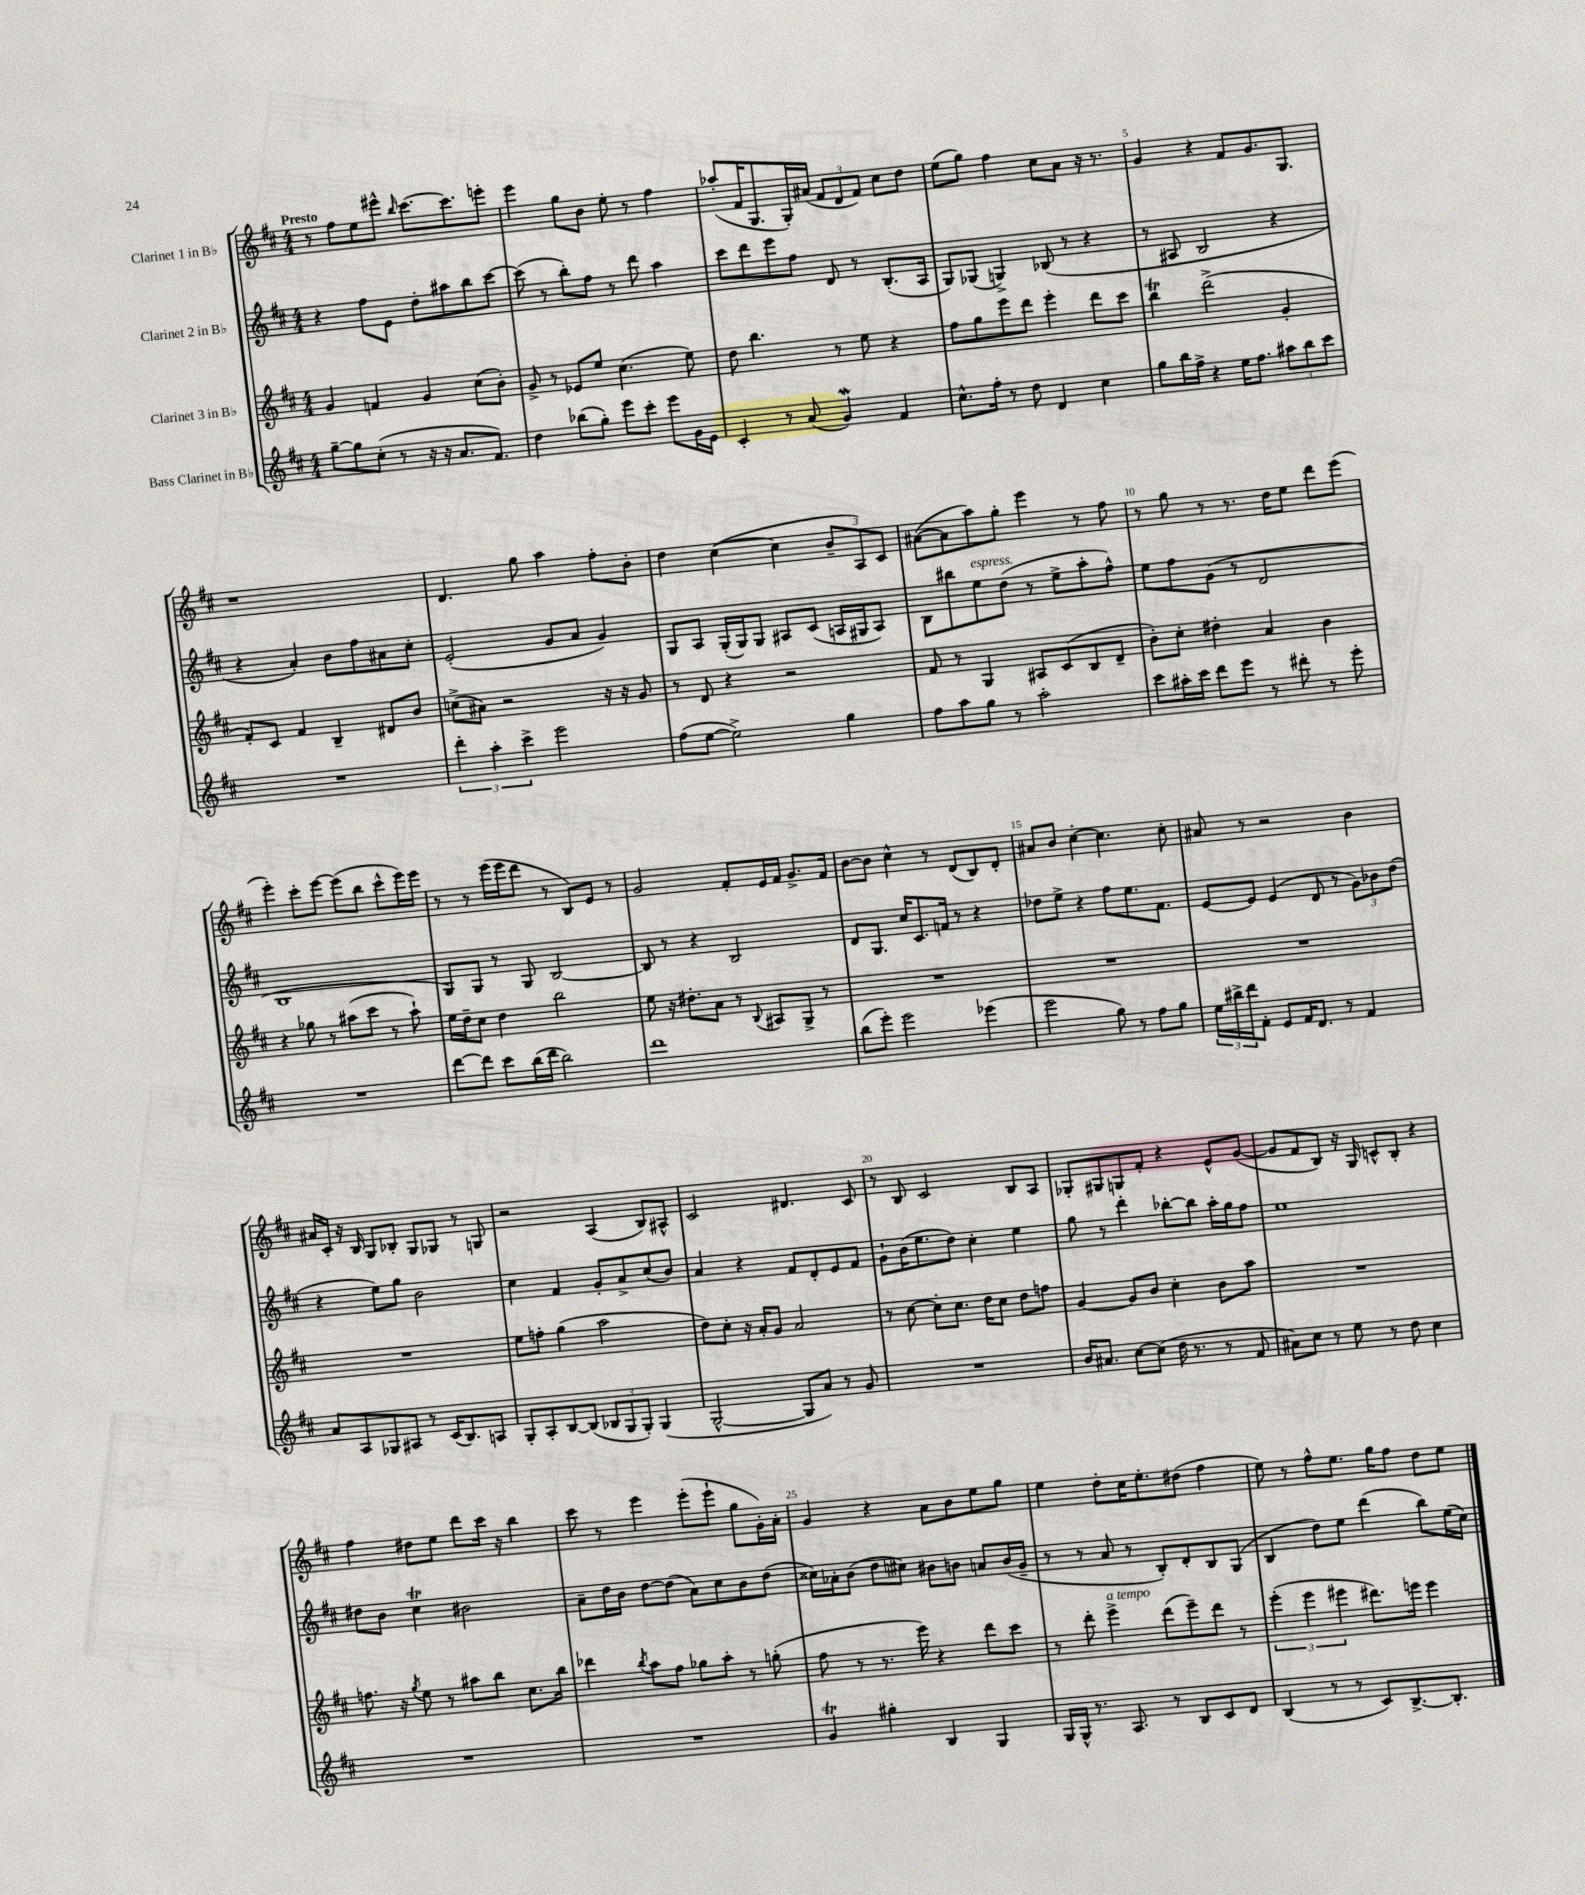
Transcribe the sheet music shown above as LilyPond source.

<<
\new StaffGroup <<
\new Staff = "s0" \with { instrumentName = "Clarinet 1 in Bb" } {
    \clef treble \key d \major \numericTimeSignature \time 4/4 \tempo "Presto"
    r8 fis''8 e''8 eis'''8-^ \grace { b''16 } cis'''8.~ cis'''8. e'''8-. |
    e'''4 g''8 b'8 e''8-. r8 fis''4 |
    aes''8-.( fis'16 g8. g16-.) ais'16( \tuplet 3/2 { fis'8 d'8 fis'8) } cis''8 d''8 |
    e''8( g''8) fis''4 cis''8 a'8 r16 r8. |
    g'4 r4 fis'8 g'8. g8. |
    r1 |
    d'4. g''8 a''4 fis''8-. b'8-. |
    d''4 cis''4~( cis''4 \tuplet 3/2 { b'8-- a8) cis'8 } |
    ais'8~( ais'8 a''8) g''8-. e'''4 r8 fis''8 |
    r8 g''8 r8 r8. d''16 e''8 d'''8 e'''8( |
    e'''4-.) cis'''8-. e'''8~ e'''8( b''8 cis'''8-^ e'''16) e'''16 |
    r8 r8 e'''16( e'''16 d'''8 r8 b8) e'8 r8 |
    g'2 fis'8-. e'16 fis'16 g'8.-> fis'16 |
    b'8~ b'8 cis''4-^ r8 d'8( b8) d'8-. |
    ais'8 b'8 cis''4~-. cis''4. cis''8-. |
    ais'8 r8 r2 b'4 |
    ais'16 cis'16-. r16 b16 g8 bes8-. g8 ges8 r8 g8 |
    r2 a4( b8) ais8-^ |
    cis'2 dis'4. cis'8 |
    r8 b8 cis'2 b8 a8 |
    ges8-. gis8 g8 fis'8-. r4 e'8-^ g'8~( |
    g'8 fis'8 b8) r16 g16 c'8-^ b8-. r4 |
    fis''4 dis''8 e''8 d'''8 cis'''16 r16 b''4 |
    cis'''8 r8 e'''4 e'''8-.( e'''8-! g''8 g'16-.) a'16-. |
    g'4 r4 a'8 b'8 e''8 g''8 |
    e''4 d''8-. cis''16 e''8.-. dis''8( fis''4 |
    e''8) r8 fis''8-^ e''8. g''16 fis''8 d''8 e''8 \bar "|." |
}
\new Staff = "s1" \with { instrumentName = "Clarinet 2 in Bb" } {
    \clef treble \key d \major \numericTimeSignature \time 4/4
    r4 fis''8 e'8 d''8-. ais''8 b''8 cis'''8~ |
    cis'''8( r8 b''8-.) fis''8 r8 d'''8 a''4 |
    cis'''8 d'''8 e'''8 fis''8 d'8 r8 b8.-.( a16 |
    g8) ges8( g4->) bes8( r8 r4 |
    r8 ais8 b2 r4 |
    r4 a'4-.) b'8 fis''8 ais'8 cis''8-. |
    e'2-.( g'8 a'8 g'4) |
    g8 a8 g16-.( g16) g8 ais8 cis'8( a16 gis16 a8) |
    b8 bis''8 e''8^\markup { \italic "espress." } d''8( r8 e''8-> a''8-. fis''8-^) |
    e''8 fis''8 g'8( r8 d'2 |
    b1 |
    g8) g8 r8 g8 b2~ |
    b8 r8 r4 b2 |
    d'8 g8. cis''16 cis'8. f'16 r8 r4 |
    des''8 e''8-> r4 fis''8 e''8. fis'8. |
    e'8~ e'8 e'4( d'8 r8 \tuplet 3/2 { g'8) bes'8 d''8( } |
    r4 e''8) g''8 b'2 |
    cis''4 fis'4 g'8-. a'8-> cis''8( b'8) |
    a'4 r4 fis'8 d'8-. e'8 fis'8 |
    g'8-! b'16( e''8. d''8) cis''4-. e''4 |
    g''8 r8 d'''4-. bes''8~-. bes''8 a''16-. g''16 fis''8 |
    e''1 |
    dis''8 b'8 cis''4\trill bis'2 |
    a'8-- d''16 b'16 d''8~ d''8( a'8) cis''8 b'8 d''8( |
    cisis''16) aes'16-. b'8( d''8 cis''8) bis'8 b'8 a'8 b'16( g'16-- |
    r8 r8 a'8 r8 b8-.) d'8-. b8 g8( |
    b4 d''8) e''8 d'''4( b''8) e''16( cis''16) \bar "|." |
}
\new Staff = "s2" \with { instrumentName = "Clarinet 3 in Bb" } {
    \clef treble \key d \major \numericTimeSignature \time 4/4
    g'4 f'4 g'4 cis''8( b'8-.) |
    g'8-> r8 ees'8 e''8 cis''4.( e''8) |
    d''8 b''4. r8 e''8 r4 |
    fis''8 g''8 e'''8 d'''8 e'''4-. d'''8 cis'''8 |
    b''4\trill d'''2->( g'4-. |
    fis'8-.) cis'8 fis'4 b4-- dis'8 b'8 |
    c''8->( ais'8) r2 r16 r16 g'8 |
    r8 d'8 r4 r2 |
    fis'8 r8 g4 ais8 cis'8( b8 d'8-- |
    b'8-.) cis''8-. dis''4-. a'4 b'4 |
    r4 ges''8 r8 ais''8( cis'''8 r8 ais''8-!) |
    e''16 d''16-- cis''8 d''4 b''2 |
    e''8 r16 dis''8.-. a'8 r8 \appoggiatura { b8 } ais8 g8-> r8 |
    R1 |
    R1 |
    R1 |
    R1 |
    e''8 f''8-. g''4( a''2 |
    d''8) cis''8-. r16 a'16-. g'8 a'2 |
    r8 cis''8~ cis''8-. cis''8. d''16 cis''8 d''8 f''8 |
    g'4~ g'8 b'8 cis''4-. b'8 a''8 |
    R1 |
    f''8. r16 \acciaccatura { g''8 } e''8 r8 ais''8 b''8 cis''8. b''16 |
    des'''4 \acciaccatura { b''8 } a''8 fis''8 ges''8 a''8-. r8 g''8-.( |
    fis''8 r8 r8. e'''16) r4 d'''8 cis'''8 |
    r8 d'''8-. e'''4->^\markup { \italic "a tempo" } d'''8( e'''8--) d'''8 r8 |
    \tuplet 3/2 { e'''4-.( e'''4 eis'''4 } dis'''8.) e'''16 e'''4 \bar "|." |
}
\new Staff = "s3" \with { instrumentName = "Bass Clarinet in Bb" } {
    \clef treble \key d \major \numericTimeSignature \time 4/4
    g''8~-- g''8 cis''8-.( r8 r16 r16 a'8. fis'8.) |
    d''4 bes''8( g''8-.) e'''8 cis'''8-. e'''8 g'16 e'16 |
    cis'4-. r8 a'8( g'4\mordent) fis'4 |
    cis''8.-^ fis''16-. r8 d''8 d'4 cis''4 |
    g''8 b''16 fis''16-> r4 e''16 fis''8. \tuplet 3/2 { ais''8 b''8 cis'''8 } |
    R1 |
    \tuplet 3/2 { d'''4-. a''4-. cis'''4-> } e'''2 |
    fis''8( e''8~ e''2->) g''4 |
    fis''8 a''8 g''8 r8 a''2-. |
    cis'''8 ais''16-. cis'''16 d'''8 e'''8 r8 dis'''8-. r8 e'''8-. |
    R1 |
    d'''8~ d'''8 cis'''8 b''16( d'''16 b''2) |
    d'''1 |
    b''8( e'''8-.) e'''2 ees'''4( |
    e'''2 g''8) r8 fis''8 g''8 |
    \tuplet 3/2 { e''16 bis''16-> d'''16 } fis'8-. e'8 fis'16 d'8. r8 fis'4 |
    a'8 a8 ges8 ais8 r8 cis'16( b8.) a8 |
    g8-. a8-. b8~ b8( \tuplet 3/2 { bes8 g8 g8-.) } g4( |
    g2~-^ g8 a'8) r8 g'8 |
    R1 |
    b'16 ais'8. cis''8~ cis''8( d''16 r8. r8 fis'8 |
    ais'8) cis''8 r8 e''8 r8 d''8 cis''4 |
    R1 |
    R1 |
    g'4\trill gis''4-. b4 g4 |
    g16 g16-^ r8. a8. r8 b8 cis'8 d'8 |
    b4( r8 r8 cis'8) b8.~-> b8.-. \bar "|." |
}
>>
>>
\layout { \context { \Score \override BarNumber.break-visibility = ##(#f #t #t) barNumberVisibility = #(every-nth-bar-number-visible 5) } }
